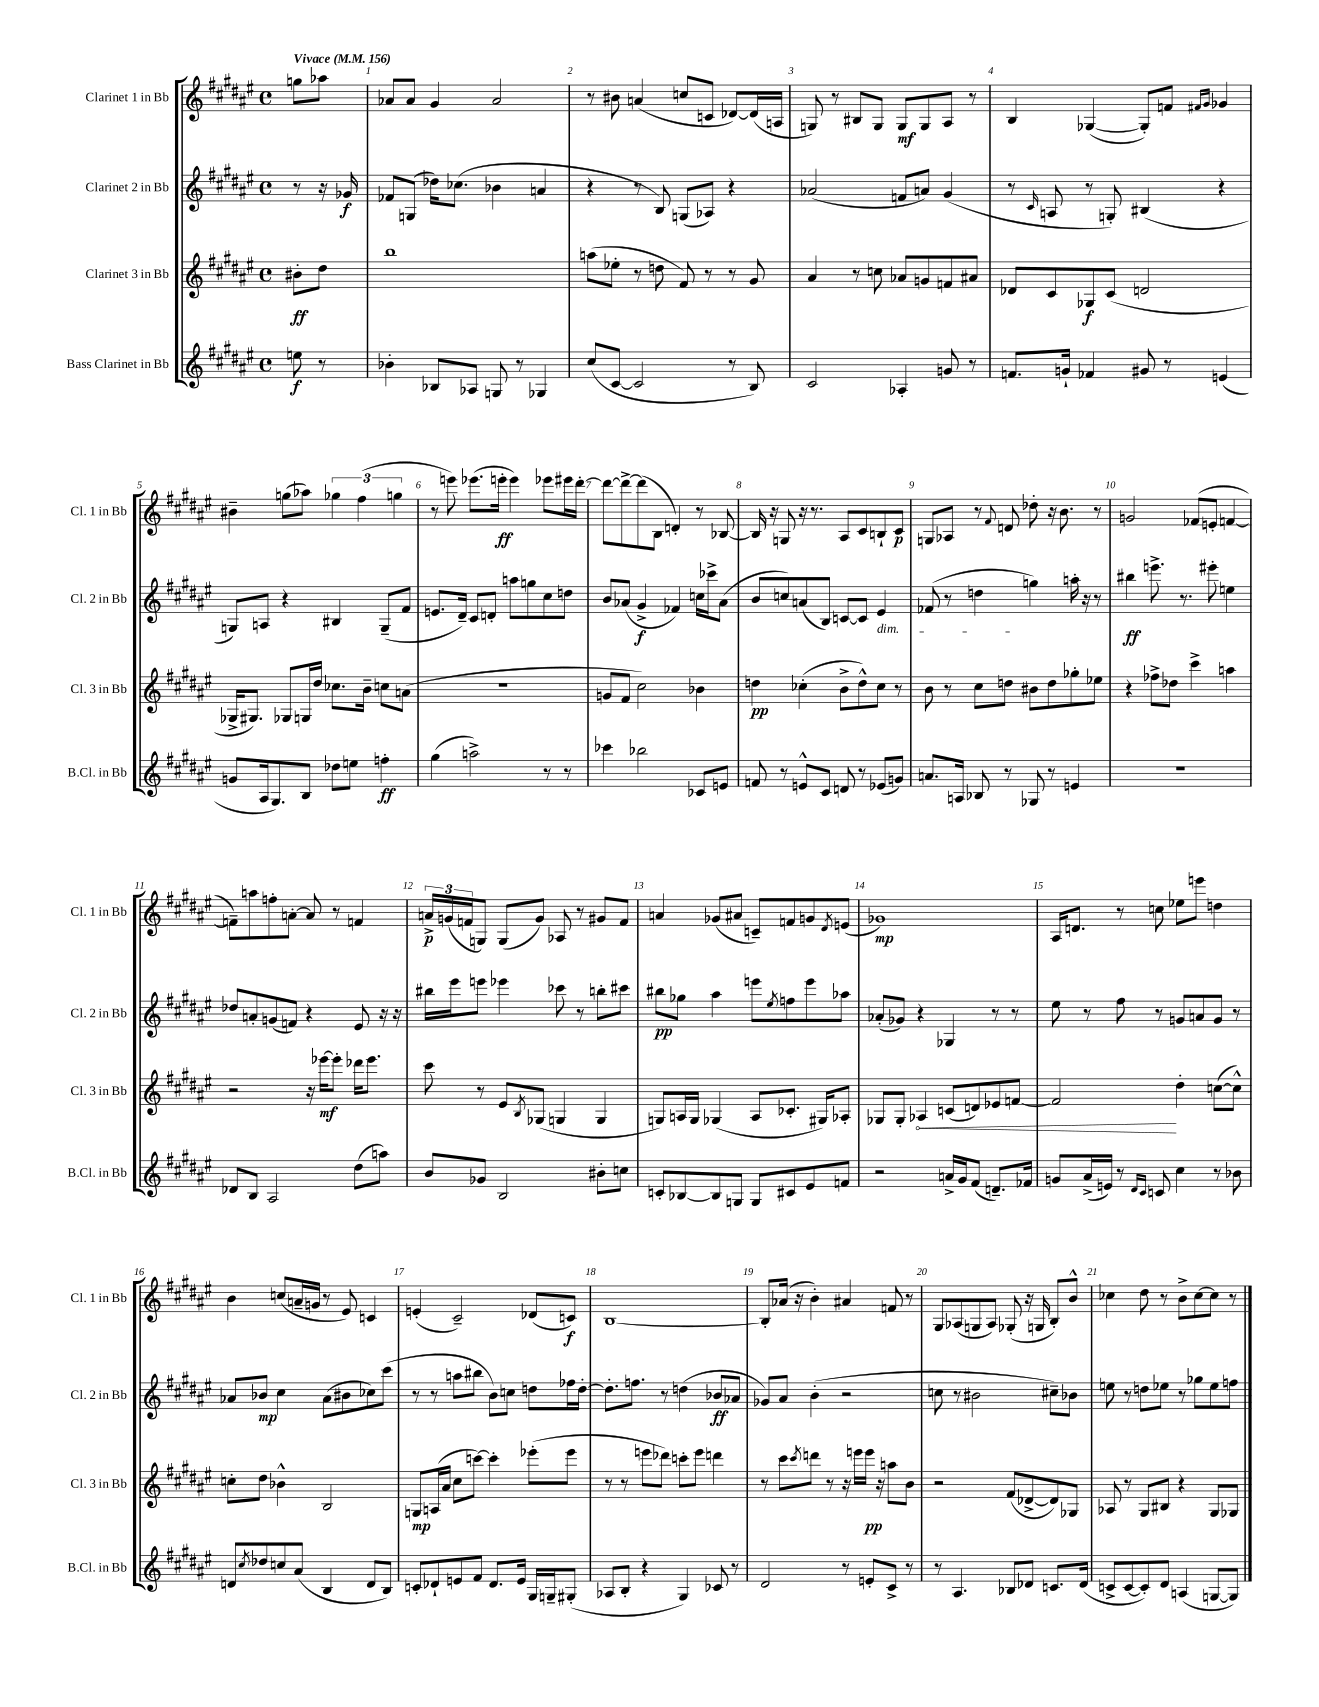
<<
\new StaffGroup <<
\new Staff = "s0" \with { instrumentName = "Clarinet 1 in Bb" shortInstrumentName = "Cl. 1 in Bb" } {
    \clef treble \key fis \major \defaultTimeSignature \time 4/4 \partial 4 \tempo "Vivace" 4 = 156
    g''8 aes''8 |
    aes'8 aes'8 gis'4 aes'2 |
    r8 bis'8 a'4( c''8 c'8 des'8~) des'16( a16 |
    g8) r8 bis8 g8 g8\mf g8 ais8 r8 |
    b4 ges4~( ges8-.) f'8 \grace { fis'16 gis'16 } ges'4 |
    bis'4-- g''8( aes''8) \tuplet 3/2 { ges''4 fis''4( g''4 } |
    r8 e'''8) ees'''8.( e'''16-.\ff e'''4) ees'''8 eis'''16 dis'''16~-. |
    dis'''8~ dis'''8~-> dis'''8( b8 d'4-.) r8 bes8~ |
    bes16 r16 g8 r16 r8. ais8 cis'8 b8-! cis'8\p |
    g8 aes8 r8 \appoggiatura { fis'8 } d'8 des''8-. r16 b'8. r8 |
    g'2 fes'8( e'8-. f'4~ |
    f'8--) a''8 f''8-. a'8~-. a'8 r8 f'4 |
    \tuplet 3/2 { a'16->\p g'16( f'16 } g8) g8( g'8) aes8 r8 gis'8 f'8 |
    a'4 ges'8( ais'8 c'8--) f'8 g'8 \acciaccatura { dis'8 } e'8( |
    ges'1\mp) |
    ais16 d'8. r8 c''8 ees''8 e'''8 d''4 |
    b'4 c''8( a'16-- g'16 r8 eis'8) c'4 |
    e'4-.( cis'2--) des'8( c'8\f) |
    b1~ |
    b8-. aes'16( r16 b'4-.) ais'4 f'8 r8 |
    gis8 aes8( g8 aes8) ges8-.( r16 g16 b8-.) b'8-^ |
    ces''4 dis''8 r8 b'8-> ces''8~ ces''8 r8 \bar "|." |
}
\new Staff = "s1" \with { instrumentName = "Clarinet 2 in Bb" shortInstrumentName = "Cl. 2 in Bb" } {
    \clef treble \key fis \major \defaultTimeSignature \time 4/4 \partial 4
    r8 r16 ges'16\f |
    fes'8 g8( des''16) ces''8.( bes'4 a'4 |
    r4 r8 b8) g8( aes8) r4 |
    aes'2( f'8 a'8) gis'4( |
    r8 \grace { cis'16 } a8 r8 g8-.) bis4( r4 |
    g8) a8 r4 bis4 g8--( fis'8 |
    e'8. dis'16--) cis'8 d'8-. a''8 g''8 cis''8 d''8 |
    b'8 aes'8( gis'4->\f fes'4) c''16 ces'''16-> aes'8( |
    b'8 c''8) a'8( b8) c'8~ c'8 eis'4\dim |
    fes'8( r8 d''4\! g''4) a''16-. r16 r8 |
    bis''4\ff e'''8.-> r8. eis'''8-. e''4 |
    des''8 a'8-. g'8( f'8) r4 eis'8 r16 r16 |
    bis''16 eis'''16 e'''8 ees'''4 ces'''8 r8 b''8-. cis'''8 |
    bis''8\pp ges''8 ais''4 e'''8 \acciaccatura { eis''8 } f''8 e'''8 aes''8 |
    aes'8-.( ges'8) r4 ges4 r8 r8 |
    eis''8 r8 fis''8 r8 g'8 a'8 g'8 r8 |
    aes'8 bes'8\mp cis''4 aes'8( bis'8 ces''8) cis'''8( |
    r8 r8 a''8 bis''8 b'8) c''8 d''8 fes''16 d''16~-. |
    d''8.-. f''8. r8 d''4( bes'8\ff aes'8 |
    ges'8) ais'8 b'4-.( r2 |
    c''8 r8 bis'2 cis''8--) bes'8 |
    e''8 r8 d''8 ees''8 r8 ges''8 ees''8 f''8 \bar "|." |
}
\new Staff = "s2" \with { instrumentName = "Clarinet 3 in Bb" shortInstrumentName = "Cl. 3 in Bb" } {
    \clef treble \key fis \major \defaultTimeSignature \time 4/4 \partial 4
    bis'8-.\ff dis''8 |
    b''1 |
    a''8( ees''8-. r8 d''8 fis'8) r8 r8 gis'8 |
    ais'4 r8 c''8 aes'8 g'8 f'8 ais'8 |
    des'8 cis'8 ges8\f cis'8( d'2 |
    ges16-> gis8.) ges8 g16 dis''16 ces''8. b'16-- c''8 a'8( |
    r1 |
    g'8 fis'8 cis''2) bes'4 |
    d''4\pp ces''4-.( b'8-> d''8-^) ces''8 r8 |
    b'8 r8 cis''8 d''8 bis'8 d''8 ges''8-. ees''8 |
    r4 fes''8-> des''8 cis'''4-> a''4 |
    r2 r16 ees'''16~\mf ees'''8-. des'''16 ees'''8. |
    cis'''8 r8 eis'8 \acciaccatura { b8 } ges8( g4 g4 |
    g8) a16 g16 ges4( a8 ces'8.-. gis16) aes8-. |
    ges8 ges8-. \once \override Hairpin.circled-tip = ##t aes4\< c'8( d'8) ees'8 f'8~ |
    f'2\! dis''4-. c''8~( c''8-^) |
    c''8-. dis''8 bes'4-^ b2 |
    g8\mp a16( ais'16 cis''8 c'''8~) c'''4-. ees'''8-.( ees'''8 |
    r8 r8 e'''8 des'''8) c'''8-. e'''8 d'''4 |
    r8 cis'''8 \acciaccatura { cis'''8 } d'''8 r8 r16 e'''16 e'''16\pp r16 a''8 b'8 |
    r2 fis'8( des'8~-> des'8) ges8 |
    aes8 r8 gis8 bis8 r4 gis8 ges8 \bar "|." |
}
\new Staff = "s3" \with { instrumentName = "Bass Clarinet in Bb" shortInstrumentName = "B.Cl. in Bb" } {
    \clef treble \key fis \major \defaultTimeSignature \time 4/4 \partial 4
    e''8\f r8 |
    bes'4-. bes8 aes8 g8 r8 ges4 |
    cis''8( cis'8~ cis'2 r8 b8) |
    cis'2 aes4-. g'8 r8 |
    f'8. g'16-! fes'4 gis'8 r8 e'4( |
    g'8 ais16 gis8.) b8 des''8 e''8 f''4-.\ff |
    gis''4( a''2->) r8 r8 |
    ces'''4 bes''2 ces'8 e'8 |
    f'8 r8 e'8-^ cis'8 d'8 r8 ees'8( g'8) |
    a'8. a16 bes8 r8 ges8 r8 e'4 |
    R1 |
    des'8 b8 ais2 dis''8( a''8) |
    b'8 ges'8 b2 bis'8-. c''8 |
    c'8-. bes8~ bes8 g8 g8 cis'8 eis'8 f'8 |
    r2 a'16-> gis'16 fis'8( d'8.--) fes'16 |
    g'8 ais'16->( e'16) r8 \grace { dis'16 cis'16 } c'8 cis''4 r8 bes'8 |
    d'8 \acciaccatura { cis''8 } des''8 c''8 ais'8( b4 d'8 b8) |
    c'8-. des'8-! e'8 fis'8 des'8. e'16 gis16 g16-- gis8-.( |
    aes8 b8-. r4 gis4) ces'8 r8 |
    dis'2 r8 e'8-. cis'8-> r8 |
    r8 ais4. bes8 des'8 c'8. des'16( |
    c'8-> c'8~ c'8-.) dis'8 a4( g8~ g8) \bar "|." |
}
>>
>>
\layout { \context { \Score \override BarNumber.break-visibility = ##(#f #t #t) barNumberVisibility = #all-bar-numbers-visible } }
